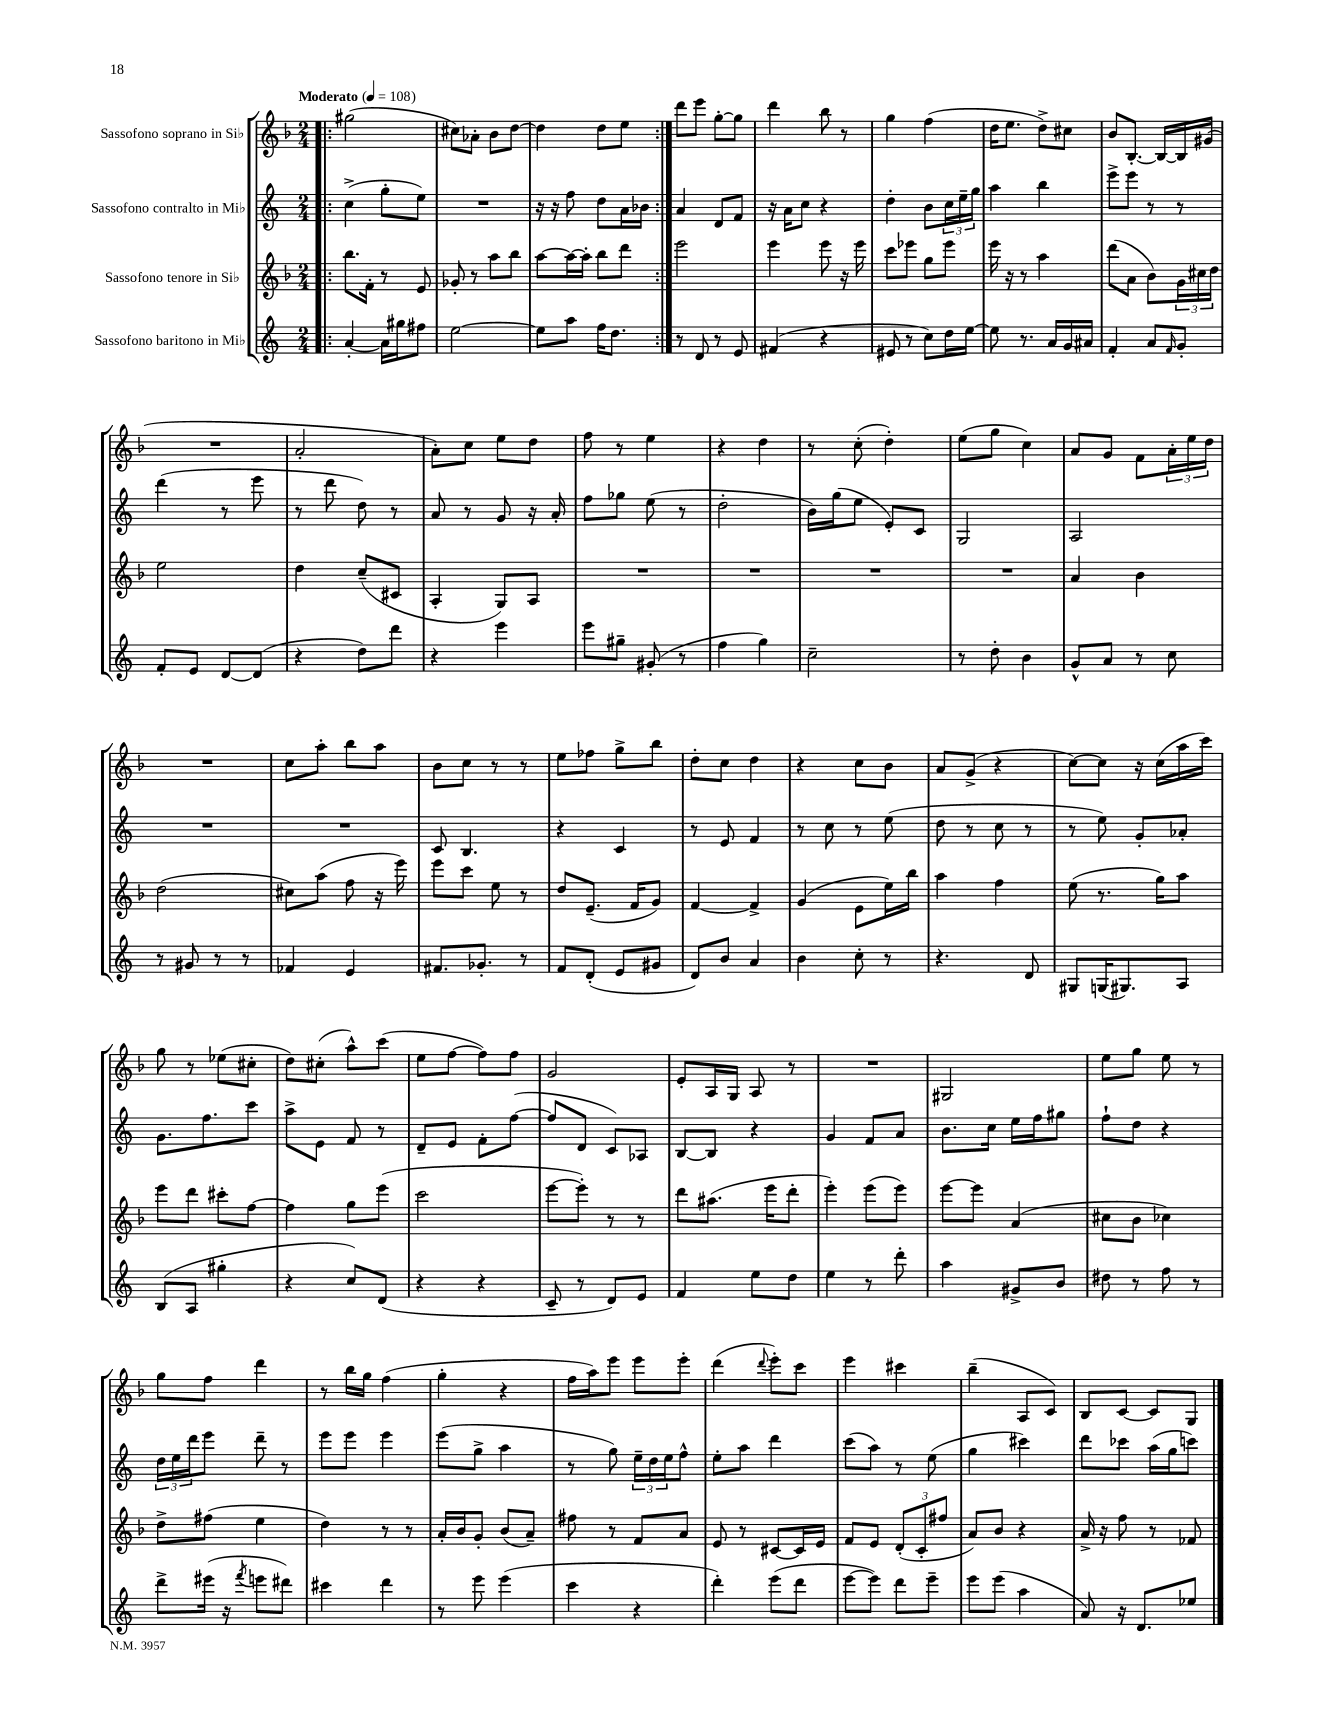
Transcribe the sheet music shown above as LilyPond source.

<<
\new StaffGroup <<
\new Staff = "s0" \with { instrumentName = "Sassofono soprano in Sib" } {
    \clef treble \key f \major \numericTimeSignature \time 2/4 \tempo "Moderato" 4 = 108
    \repeat volta 2 { \bar ".|:" gis''2( |
    cis''8) aes'8-. bes'8 d''8~ |
    d''4 d''8 e''8 | }
    d'''8 e'''8 g''8~-. g''8 |
    d'''4 bes''8 r8 |
    g''4 f''4( |
    d''16 e''8. d''8->) cis''8 |
    bes'8 bes8.~-. bes16~ bes16 gis'16( |
    R2 |
    a'2-. |
    a'8-.) c''8 e''8 d''8 |
    f''8 r8 e''4 |
    r4 d''4 |
    r8 c''8-.( d''4-.) |
    e''8( g''8 c''4) |
    a'8 g'8 f'8 \tuplet 3/2 { a'16-. e''16 d''16 } |
    R2 |
    c''8 a''8-. bes''8 a''8 |
    bes'8 c''8 r8 r8 |
    e''8 fes''8 g''8-> bes''8 |
    d''8-. c''8 d''4 |
    r4 c''8 bes'8 |
    a'8 g'8->( r4 |
    c''8~) c''8 r16 c''16( a''16 c'''16) |
    g''8 r8 ees''8( cis''8-. |
    d''8) cis''8-.( a''8-^) c'''8( |
    e''8 f''8~ f''8) f''8 |
    g'2 |
    e'8-. a16 g16 a8 r8 |
    R2 |
    gis2 |
    e''8 g''8 e''8 r8 |
    g''8 f''8 d'''4 |
    r8 bes''16 g''16 f''4( |
    g''4-. r4 |
    f''16 a''16) e'''8 e'''8 e'''8-. |
    d'''4( \appoggiatura { d'''8 } e'''8-.) c'''8 |
    e'''4 cis'''4 |
    bes''4--( a8 c'8) |
    bes8 c'8~ c'8 g8 \bar "|." |
}
\new Staff = "s1" \with { instrumentName = "Sassofono contralto in Mib" } {
    \clef treble \key c \major \numericTimeSignature \time 2/4
    \repeat volta 2 { \bar ".|:" c''4->( g''8-. e''8) |
    R2 |
    r16 r16 f''8 d''8 a'16 bes'16 | }
    a'4 d'8 f'8 |
    r16 a'16 c''8 r4 |
    d''4-. b'8 \tuplet 3/2 { c''16 e''16-- g''16 } |
    a''4 b''4 |
    e'''8-> e'''8 r8 r8 |
    d'''4( r8 e'''8 |
    r8 d'''8 d''8) r8 |
    a'8 r8 g'8 r16 a'16-. |
    f''8 ges''8 e''8( r8 |
    d''2-. |
    b'16) g''16( e''8 e'8-.) c'8 |
    g2 |
    a2 |
    R2 |
    R2 |
    c'8 b4. |
    r4 c'4 |
    r8 e'8 f'4 |
    r8 c''8 r8 e''8( |
    d''8 r8 c''8 r8 |
    r8 e''8) g'8-. aes'8-. |
    g'8. f''8. c'''8 |
    a''8-> e'8 f'8 r8 |
    d'8-- e'8 f'8-. f''8~( |
    f''8 d'8 c'8) aes8 |
    b8~ b8 r4 |
    g'4 f'8 a'8 |
    b'8. c''16 e''16 f''16 gis''8 |
    f''8-! d''8 r4 |
    \tuplet 3/2 { d''16 e''16 d'''16 } e'''8 d'''8-- r8 |
    e'''8 e'''8 e'''4 |
    e'''8( g''8-> a''4 |
    r8 g''8) \tuplet 3/2 { e''16-- d''16 e''16 } f''8-^ |
    e''8-. a''8 d'''4 |
    c'''8( a''8) r8 e''8( |
    g''4 cis'''4) |
    d'''8 ces'''8 a''16( g''16 c'''8) \bar "|." |
}
\new Staff = "s2" \with { instrumentName = "Sassofono tenore in Sib" } {
    \clef treble \key f \major \numericTimeSignature \time 2/4
    \repeat volta 2 { \bar ".|:" bes''8. f'16-. r8 e'8 |
    ges'8-. r8 a''8 bes''8 |
    a''8~ a''16~ a''16-. bes''8 d'''8 | }
    e'''2 |
    e'''4 e'''8 r16 e'''16 |
    c'''8 ees'''8 g''8 ees'''8 |
    e'''16 r16 r8 a''4 |
    d'''8( a'8 bes'8) \tuplet 3/2 { g'16 cis''16 d''16 } |
    e''2 |
    d''4 c''8--( cis'8 |
    a4-. g8) a8 |
    R2 |
    R2 |
    R2 |
    R2 |
    a'4 bes'4 |
    d''2( |
    cis''8) a''8( f''8 r16 e'''16) |
    e'''8 c'''8 e''8 r8 |
    d''8 e'8.--( f'16 g'8) |
    f'4~ f'4-> |
    g'4( e'8 e''16) bes''16 |
    a''4 f''4 |
    e''8( r8. g''16) a''8 |
    e'''8 d'''8 cis'''8-. f''8~ |
    f''4 g''8 e'''8( |
    c'''2 |
    e'''8~ e'''8-.) r8 r8 |
    d'''8 ais''8.( e'''16 d'''8-. |
    e'''4-.) e'''8( e'''8) |
    e'''8~ e'''8 a'4( |
    cis''8 bes'8 ces''4) |
    d''8-> fis''8( e''4 |
    d''4) r8 r8 |
    a'16-. bes'16 g'8-. bes'8( a'8--) |
    fis''8 r8 f'8 a'8 |
    e'8 r8 cis'8~ cis'16 e'16 |
    f'8 e'8 \tuplet 3/2 { d'8-.( c'8-. fis''8 } |
    a'8) bes'8 r4 |
    a'16-> r16 f''8 r8 fes'8 \bar "|." |
}
\new Staff = "s3" \with { instrumentName = "Sassofono baritono in Mib" } {
    \clef treble \key c \major \numericTimeSignature \time 2/4
    \repeat volta 2 { \bar ".|:" a'4~-. a'16 gis''16 fis''8 |
    e''2~ |
    e''8 a''8 f''16 d''8. | }
    r8 d'8 r8 e'8 |
    fis'4( r4 |
    eis'8 r8 c''8) d''16 e''16~ |
    e''8 r8. a'16 g'16 ais'16 |
    f'4-. a'8 \grace { f'16 } g'8-. |
    f'8-. e'8 d'8~ d'8( |
    r4 d''8) d'''8 |
    r4 e'''4 |
    e'''8 gis''8-- gis'8-.( r8 |
    f''4 g''4) |
    c''2-- |
    r8 d''8-. b'4 |
    g'8-^ a'8 r8 c''8 |
    r8 gis'8 r8 r8 |
    fes'4 e'4 |
    fis'8. ges'8.-. r8 |
    f'8 d'8-.( e'8 gis'8 |
    d'8) b'8 a'4 |
    b'4 c''8-. r8 |
    r4. d'8 |
    gis8 g16( gis8.) a8 |
    b8( a8 gis''4-. |
    r4 c''8) d'8( |
    r4 r4 |
    c'8-- r8 d'8) e'8 |
    f'4 e''8 d''8 |
    e''4 r8 d'''8-. |
    a''4 gis'8-> b'8 |
    dis''8 r8 f''8 r8 |
    d'''8-> eis'''16( r16 \acciaccatura { f'''8 } e'''8 dis'''8) |
    cis'''4 d'''4 |
    r8 e'''8 e'''4( |
    c'''4 r4 |
    d'''4-.) e'''8( d'''8 |
    e'''8~ e'''8) d'''8 e'''8-- |
    e'''8 e'''8( a''4 |
    a'8) r16 d'8. ees''8 \bar "|." |
}
>>
>>
\layout { \context { \Score \remove "Bar_number_engraver" } }
